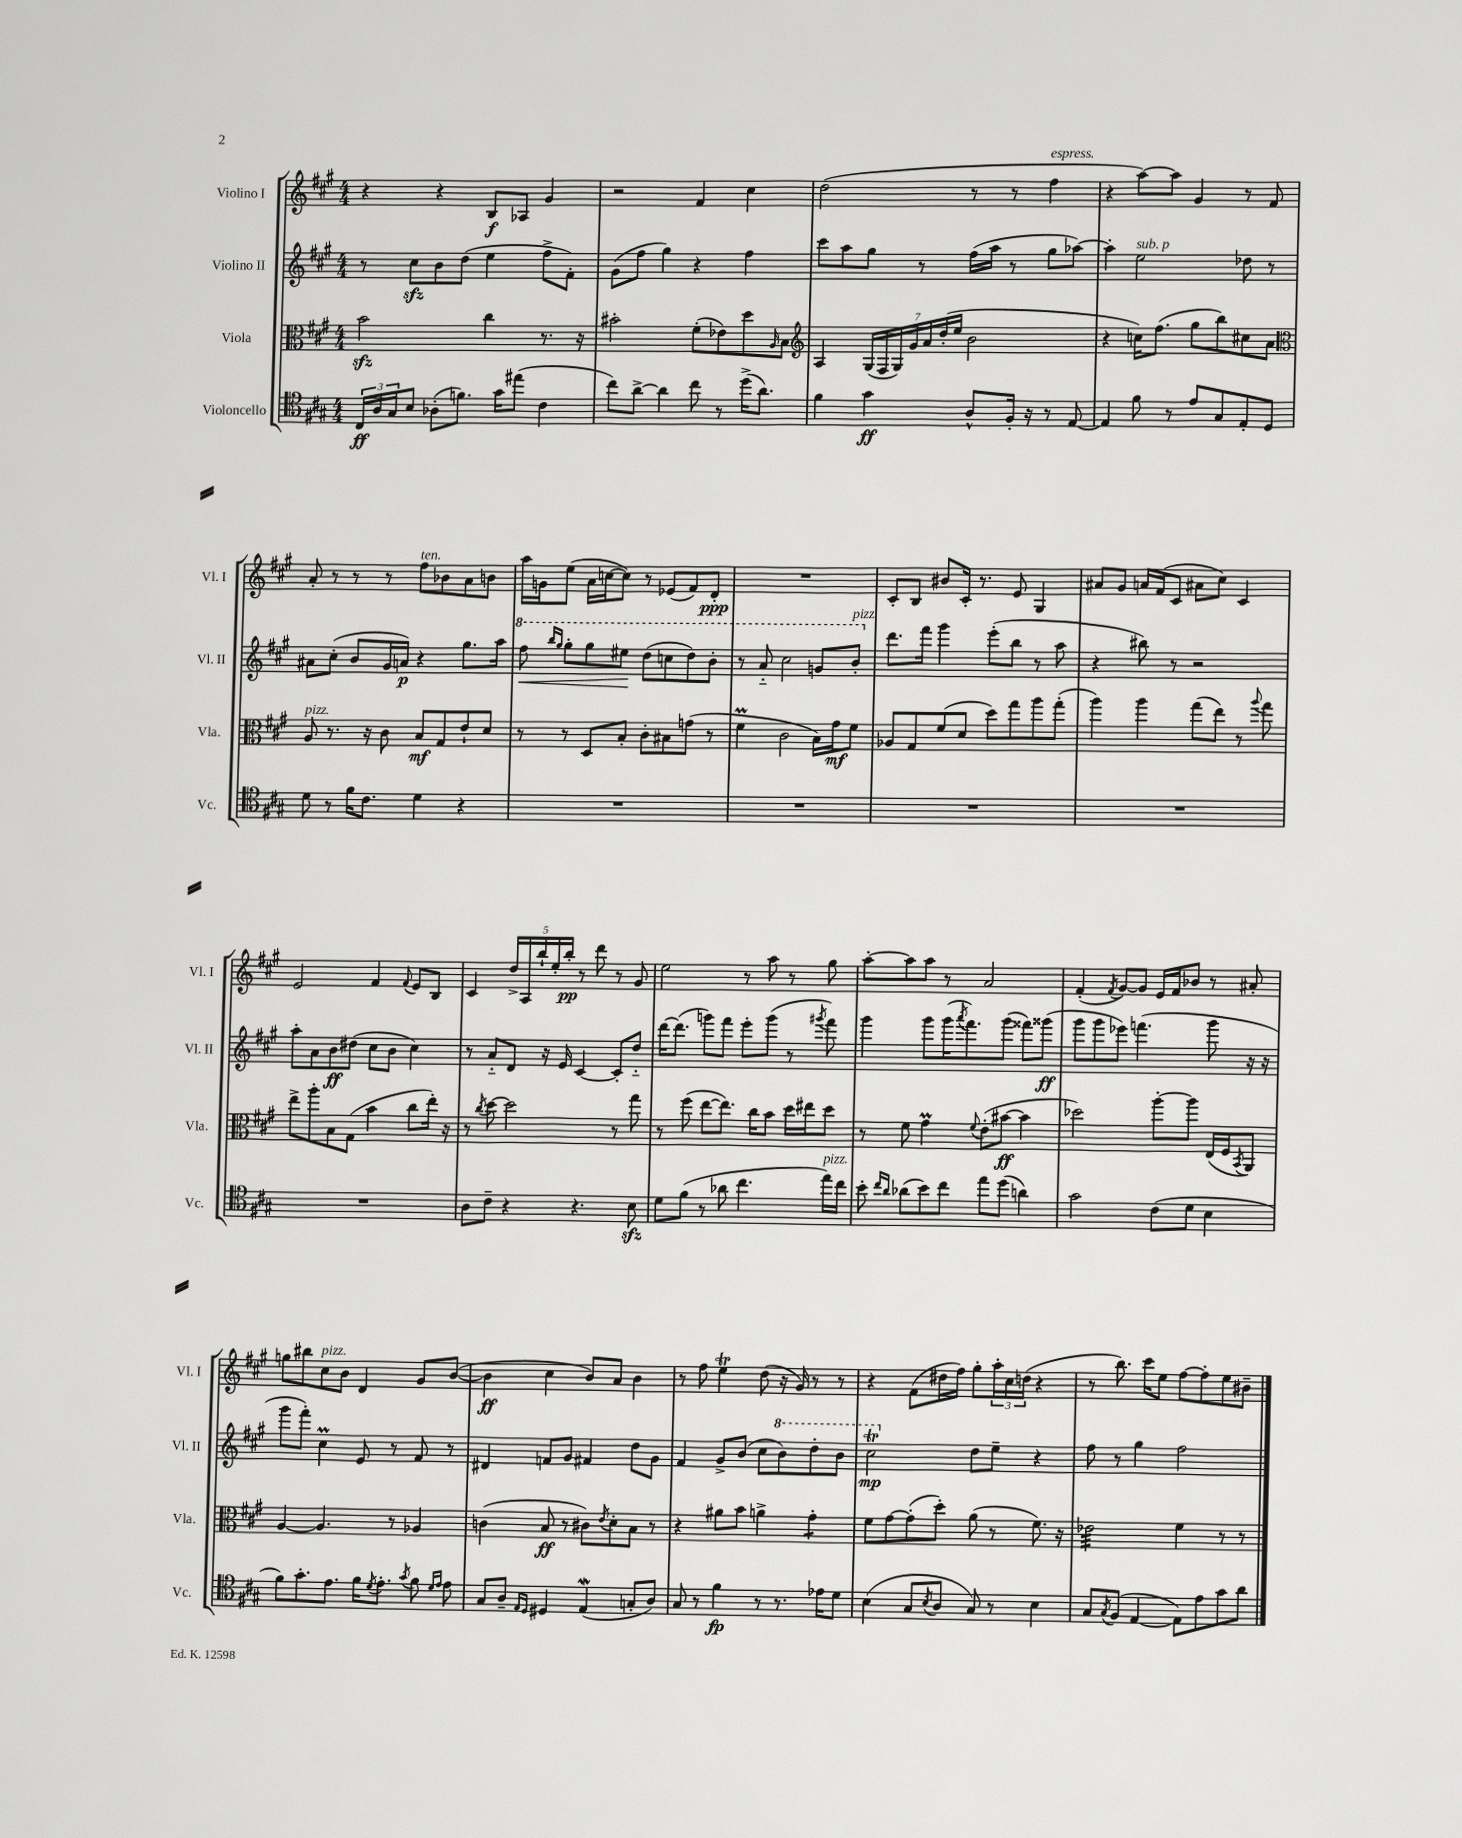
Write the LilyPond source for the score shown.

<<
\new StaffGroup <<
\new Staff = "s0" \with { instrumentName = "Violino I" shortInstrumentName = "Vl. I" } {
    \clef treble \key a \major \numericTimeSignature \time 4/4
    r4 r4 b8\f aes8 gis'4 |
    r2 fis'4 cis''4 |
    d''2( r8 r8 fis''4^\markup { \italic "espress." } |
    r4 a''8~) a''8 gis'4 r8 fis'8 |
    a'8-. r8 r8 r8 fis''8^\markup { \italic "ten." } bes'8 a'8 b'8 |
    a''16 g'16 e''8( a'16 c''16~ c''8) r8 ees'8( fis'8) d'8-.\ppp |
    R1 |
    cis'8-. b8 bis'8 cis'16-. r8. e'8 gis4 |
    ais'8 gis'8 a'16 fis'16( cis'8 ais'8 cis''8) cis'4 |
    e'2 fis'4 \appoggiatura { fis'8 } e'8 b8 |
    cis'4 \tuplet 5/4 { d''16-> a16 b''16-! e''16-. b''16-.\pp } r8 d'''8 r8 gis'8 |
    e''2 r8 a''8 r8 gis''8 |
    a''8~-. a''8 a''8 r8 a'2 |
    fis'4-.( \acciaccatura { fis'8 } gis'8~) gis'8 e'16 fis'16 bes'8 r8 ais'8-. |
    g''8 bis''8 cis''8^\markup { \italic "pizz." } b'8 d'4 gis'8 b'8~( |
    b'4\ff cis''4 b'8) a'8 b'4 |
    r8 fis''8 e''4\trill d''8( r16 gis'16) r8 r8 |
    r4 fis'8( dis''16 fis''16) gis''8-. \tuplet 3/2 { a''16-. cis''16 d''16( } r4 |
    r8 b''8.) cis'''16 e''8 fis''8~ fis''8-. e''8 bis'8-- \bar "|." |
}
\new Staff = "s1" \with { instrumentName = "Violino II" shortInstrumentName = "Vl. II" } {
    \clef treble \key a \major \numericTimeSignature \time 4/4
    r8 cis''8\sfz b'8 d''8( e''4 fis''8-> fis'8-.) |
    gis'8( fis''8 gis''4) r4 fis''4 |
    cis'''8 a''8 gis''8 r8 fis''16( a''16 r8 gis''8 aes''8~) |
    aes''4-. e''2^\markup { \italic "sub. p" } des''8 r8 |
    ais'8 cis''8-.( b'8 gis'16 a'16\p) r4 gis''8. a''16 |
    \ottava #1 fis'''8\< \grace { b'''16 gis'''16 } gis'''8-. gis'''8 eis'''8\! d'''8( c'''8 d'''8) b''8-. |
    r8 a''8-_ cis'''2 g''8 b''8-.^\markup { \italic "pizz." } \ottava #0 |
    d'''8. fis'''16 gis'''4 e'''8-.( b''8 r8 a''8 |
    r4 bis''8) r8 r2 |
    a''8-. a'8 b'8\ff dis''8( cis''8 b'8 cis''4) |
    r8 a'8-_ d'8 r16 e'16 cis'4~ cis'8-. d''8-_ |
    d'''16~ d'''8.( g'''8) fis'''8 e'''8-. g'''8( r8 \acciaccatura { gis'''8 } fis'''8) |
    gis'''4 gis'''8 gis'''16( \acciaccatura { a'''8 } fis'''8.) gis'''8( fisis'''8) gisis'''8\ff( |
    gis'''8 gis'''8 ees'''8) f'''4.( gis'''8 r16 r16 |
    gis'''8 fis'''8-.) cis''4\prall e'8 r8 fis'8 r8 |
    dis'4 f'8 gis'8 fis'4 d''8 gis'8 |
    fis'4 gis'8-> b'8( cis''8 \ottava #1 b''8) d'''8-. b''8 |
    cis'''2\trill\mp \ottava #0 d''8 e''8-- r4 |
    fis''8 r8 gis''4 fis''2 \bar "|." |
}
\new Staff = "s2" \with { instrumentName = "Viola" shortInstrumentName = "Vla." } {
    \clef alto \key a \major \numericTimeSignature \time 4/4
    b'2\sfz cis''4 r8. r16 |
    bis'2-. fis'8-.( ees'8) d''8 \grace { a16 } b8 |
    \clef treble a4 \tuplet 7/4 { gis16( fis16 gis16) gis'16 a'16 d''16-.( e''16 } b'2 |
    r4 c''16) fis''8.( gis''8 b''8) cis''8 a'8 |
    \clef alto a8^\markup { \italic "pizz." } r8. r16 cis'8 b8\mf gis8 e'8-! d'8 |
    r8 r8 d8 b8-. cis'8-. bis8 g'8( r8 |
    fis'4\prall cis'2 b16) gis'16\mf fis'8 |
    aes8 gis8 fis'8( d'8 d''8) gis''8 a''8 gis''8-.( |
    a''4) a''4 gis''8( e''8) r8 \appoggiatura { a''8 } gis''8 |
    e''8-> a''8-. b8 gis8( b'4 cis''8 e''16-.) r16 |
    r8 \acciaccatura { cis''8 } d''8~ d''2 r8 gis''8 |
    r8 fis''8( e''8~ e''8.) cis''16 b'8 d''16 eis''16 d''8 |
    r8 fis'8 gis'4\prall \appoggiatura { fis'8 } e'8-.( bis'8~\ff bis'4 |
    des''2) a''8~-. a''8 e16( fis16 \acciaccatura { b,8 } a,8) |
    a4~ a4. r8 aes4 |
    c'4( b8\ff r8 cis'8) \acciaccatura { e'8 } d'8-. b8 r8 |
    r4 ais'8 b'8 a'4-> gis'4:8-. |
    fis'8 gis'8~ gis'8-.( d''8-.) a'8( r8 fis'8.) r16 |
    ees'2:32 fis'4 r8 r8 \bar "|." |
}
\new Staff = "s3" \with { instrumentName = "Violoncello" shortInstrumentName = "Vc." } {
    \clef tenor \key a \major \numericTimeSignature \time 4/4
    \tuplet 3/2 { cis16\ff a16 gis16 } b8 aes8-.( f'8.) gis'16 eis''8( cis'4 |
    cis''8) a'8~-> a'4 cis''8 r8 d''16->( a'8.) |
    fis'4 gis'4\ff a8-^ fis16-. r16 r8 e8~ |
    e4 fis'8 r8 e'8 gis8 e8-. d8 |
    d'8 r8 fis'16 cis'8. d'4 r4 |
    R1 |
    R1 |
    R1 |
    R1 |
    R1 |
    a8 cis'8-- r4 r4. b8\sfz |
    d'8 fis'8( r8 aes'8 cis''4. e''16^\markup { \italic "pizz." }) cis''16 |
    b'8-. \grace { cis''16 a'16 } aes'8( b'8) cis''8 e''8 d''8( a'4) |
    gis'2 cis'8( d'8 b4 |
    fis'8) gis'8.-. e'8. fis'16 \acciaccatura { d'8 } e'8.-. \acciaccatura { gis'8 } fis'8 \grace { d'16 e'16 } e'8 |
    gis8 a8-- \grace { e16 d16 } dis4 e4\mordent( g8-. a8) |
    gis8 r8 fis'4\fp r8 r8. ees'16 d'8 |
    b4( gis8 \acciaccatura { b8 } a8 gis8) r8 b4 |
    gis8 \acciaccatura { gis8 } fis8( e4~ e8) e'8 gis'8 a'8 \bar "|." |
}
>>
>>
\layout { \context { \Score \remove "Bar_number_engraver" } }
